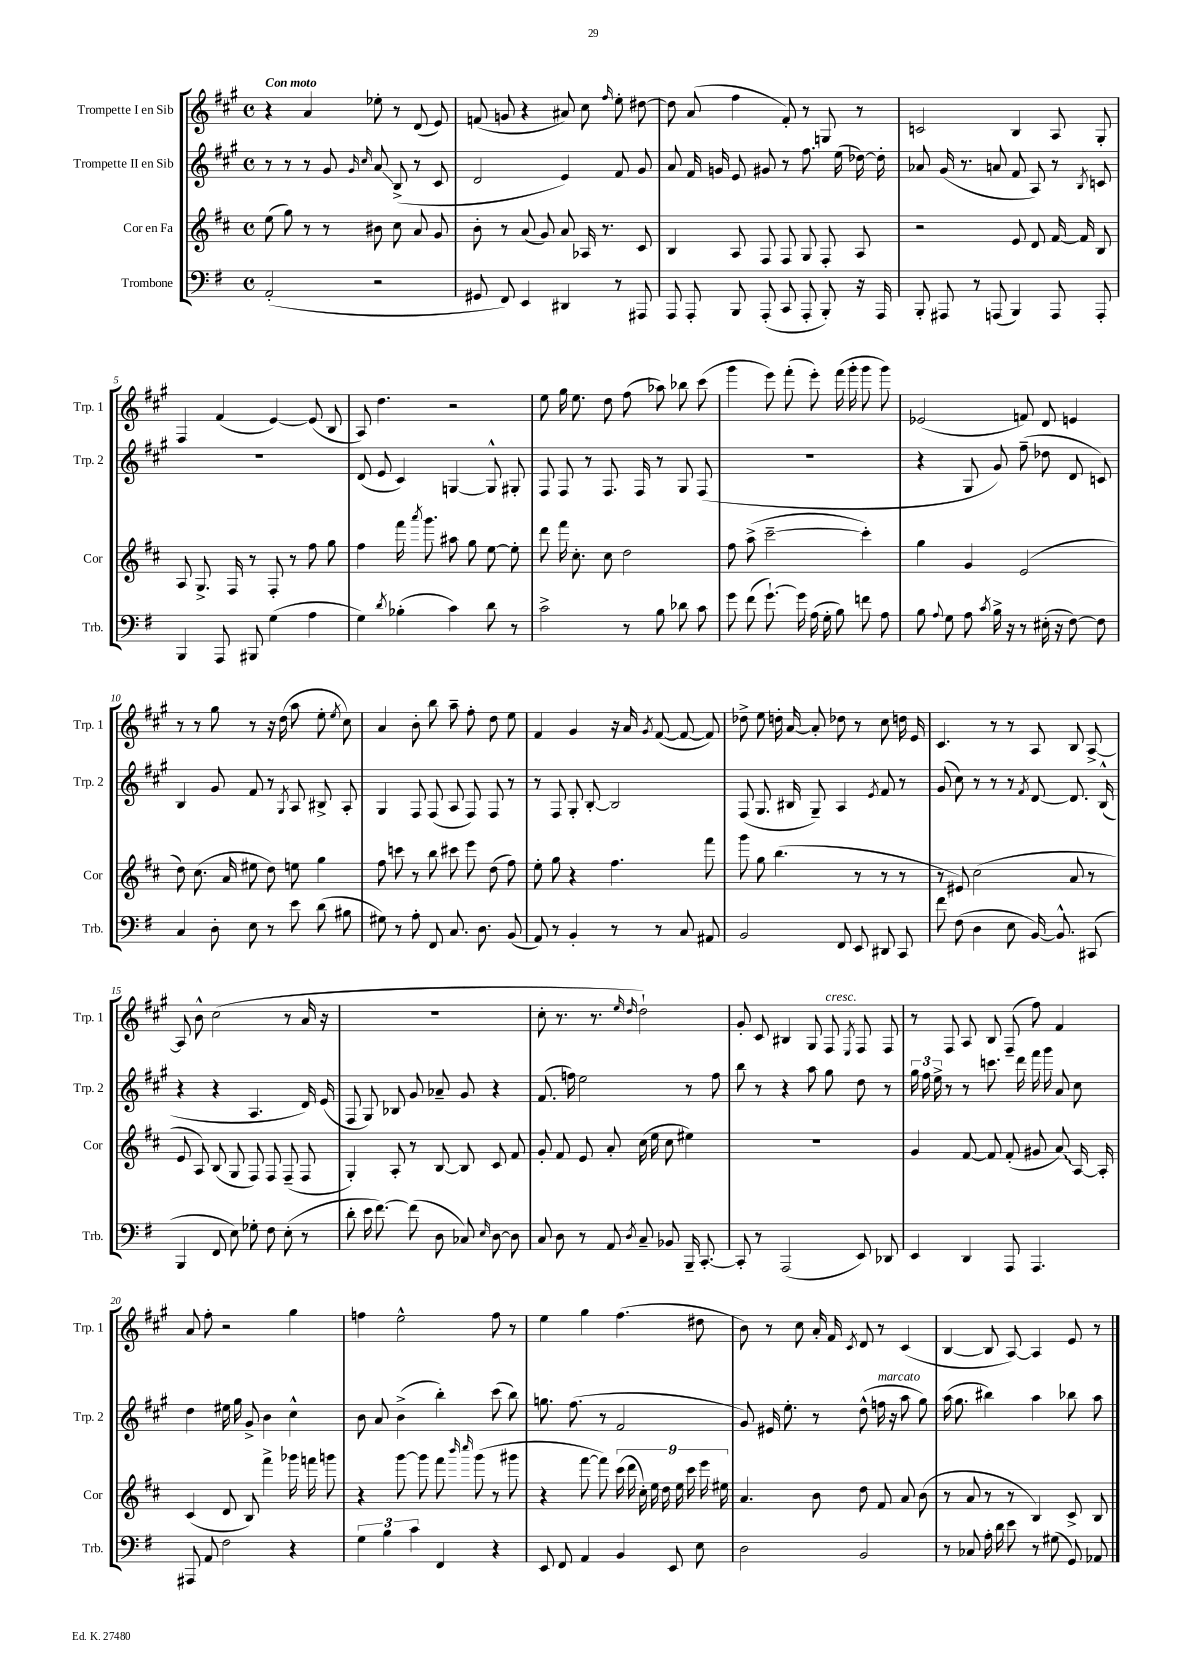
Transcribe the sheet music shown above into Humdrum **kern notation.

**kern	**kern	**kern	**kern
*staff4	*staff3	*staff2	*staff1
*clefF4	*clefG2	*clefG2	*clefG2
*k[f#]	*k[f#c#]	*k[f#c#g#]	*k[f#c#g#]
*M4/4	*M4/4	*M4/4	*M4/4
*met(c)	*met(c)	*met(c)	*met(c)
(2AA'	(8ee	8r	4r
.	8gg)	8r	.
.	8r	8r	4a
.	8r	8g#	.
.	.	16qqg#	.
.	.	16qqcc#	.
2r	8b#	8a	8ee-'
.	8cc#	(8B^	8r
.	8a	8r	(8d
.	8g	8c#	8e)
=	=	=	=
8GG#	8b'	2d	(8f
8FF#)	8r	.	8g
4EE	(8a	.	4r
.	8g)	.	.
4DD#	8a	4e)	8a#)
.	16A-	.	8cc#
.	8.r	.	.
.	.	.	16qqff#
8r	.	8f#	8ee'
8AAA#	8c#	8g#	[8dd#
=	=	=	=
8AAA	4B	8a	8dd#]
8AAA'	.	16f#	(8a
.	.	16g	.
8BBB	8A	8e	4ff#
(8AAA'	8F#	8g#	.
8CC	8F#	8r	8f#')
8AAA'	8G	8.ff#	8r
8BBB')	8F#'	.	8G
.	.	(16ee	.
16r	8A	[16dd-)	8r
16AAA	.	16dd-']	.
=	=	=	=
8BBB'	2r	8a-	2c
8AAA#	.	(16g#	.
.	.	8.r	.
8r	.	.	.
(8AAA	.	8a	.
4BBB)	8e	8f#	4B
.	8d	8A)	.
8AAA	[16f#	8r	8A
.	16f#]	.	.
.	.	8qB	.
8AAA'	8B	8c	8G#'
=	=	=	=
4BBB	8A	1r	4F#
.	8.G^	.	.
8AAA	.	.	(4f#
.	16F#	.	.
8BBB#	8r	.	.
(4G	8F#'	.	[4e)
.	8r	.	.
4A	8ff#	.	(8e]
.	8gg	.	8B
=	=	=	=
4G)	4ff#	(8d	8A)
.	.	8e	4.dd
8qd	.	.	.
(4B-'	16fff#	4c#)	.
.	8qaaa	.	.
.	8.ggg	.	.
4c)	8aa#	[4G	2r
.	8gg	.	.
8d	[8ee	8G^^]	.
8r	8ee']	8G#'	.
=	=	=	=
2c^	8ddd	8F#	8ee
.	16fff#	8F#	16gg#
.	8.cc#'	.	8.ee
.	.	8r	.
.	8cc#	8.F#	8dd
8r	2dd	.	(8ff#
.	.	16F#	.
8B	.	8r	8aa-)
8d-	.	8G#	8bb-
8c	.	(8F#	(8ccc#
=	=	=	=
8g	8ff#	1r	4ggg#
(8f#	(8aa^	.	.
[8.g`)	[2ccc#~	.	8eee)
.	.	.	(8fff#'
16g]	.	.	.
(16A	.	.	8eee')
16G'	.	.	.
8B)	.	.	(16fff#
.	.	.	16ggg#'
8f	4ccc#'])	.	8ggg#
8A	.	.	8ggg#)
=	=	=	=
8B	4gg	4r	(2e-
8qqA	.	.	.
8G	.	.	.
8A	4g	8G#	.
8qc	.	.	.
16B^	.	8g#)	.
16r	.	.	.
8r	(2e	(8ff#~	8f)
(16E#'	.	8dd-	8d
16r	.	.	.
[8F#)	.	8d	4e
8F#]	.	8c)	.
=	=	=	=
4C	8dd)	4B	8r
.	(8.cc#	.	8r
8D'	.	8g#	8gg#
.	16a	.	.
8E	8ee#	8f#	8r
8r	8dd)	8r	16r
.	.	.	(16dd
.	.	8qG#	.
8e	8ee	8A	8aa
(8d	4gg	8B#^	8ee'
.	.	.	8qee
8B#	.	8A'	8cc#)
=	=	=	=
8G#)	8ff#	4G#	4a
8r	8ccc	.	.
8A'	8r	8F#	8b'
8FF#	8bb	(8F#	8bb
8.C	8ccc#	8A	8aa~
.	8eee	8F#)	8ff#'
8.D	.	.	.
.	(8dd	8F#	8dd
(8BB	8ff#)	8r	8ee
=	=	=	=
8AA)	8ee'	8r	4f#
8r	8gg	8F#	.
4BB'	4r	8G#'	4g#
.	.	[8B'	.
8r	4.ff#	2B]	16r
.	.	.	16a
.	.	.	8qg#
8r	.	.	([8f#
8C	.	.	8f#_
8AA#	8fff#	.	8f#])
=	=	=	=
2BB	8ggg	(8F#	8dd-^
.	8gg	8.G#	8ee
.	(4.bb	.	16dd'
.	.	16B#	[16a
.	.	8G#~)	8a']
8FF#	.	4A	8dd-
8EE	8r	.	8r
.	.	8qe	.
8DD#	8r	8f#	8cc#
8CC	8r	8r	16dd
.	.	.	16e
=	=	=	=
8f#	8r	(8g#	4.c#
(8F#	8e#)	8cc#)	.
4D	(2cc#	8r	.
.	.	8r	8r
8E	.	8r	8r
.	.	8qf#	.
[16BB)	.	[8d	8A
8.BB^^]	.	.	.
.	8a	8.d]	8B
(8CC#	8r	.	[8A^
.	.	(16B^^	.
=	=	=	=
4BBB	8e	4r	8A]
.	8A)	.	8b^^
8FF#	(8B	4r	(2cc#
8E)	8G	.	.
8G-'	8F#)	4.A	.
8F#	8F#	.	.
(8E'	(8F#~	.	8r
8r	8F#	16d)	16a
.	.	(16e	16r
=	=	=	=
8d'	4G')	8F#	1r
16e	.	8G#)	.
[8.f#)	.	.	.
.	8A'	8B-	.
(8f#]	8r	8g#	.
8D	[8B	8a-~	.
8C-)	8B]	8g#	.
16qqE	.	.	.
[8D	8c#	4r	.
8D]	8f#	.	.
=	=	=	=
8C	8g'	(8.f#	8cc#'
8D	8f#	.	8.r
.	.	16ff)	.
8r	8e	2ee	.
.	.	.	8.r
8AA	8a'	.	.
.	.	.	16qqee
8qD	.	.	16qqdd
8C~	(16cc#	.	2dd`)
.	16ee	.	.
8BB-	8cc#	.	.
16BBB~	4ee#)	8r	.
[8.CC'	.	.	.
.	.	8ff	.
=	=	=	=
8CC']	1r	8bb	8g#'
8r	.	8r	8c#
(2AAA	.	4r	4B#
.	.	8aa	8G#
.	.	8gg#	8F#
.	.	.	8qE
8EE)	.	8dd	8F#
8DD-	.	8r	8F#
=	=	=	=
4EE	4g	24gg#	8r
.	.	24ff#	.
.	.	24ee^	.
.	.	8r	8F#
4DD	[8f#	8r	8A
.	8f#]	8.ccc	8B
8AAA	(8f#'	.	(8F#~
.	.	16ddd	.
4.AAA	8g#	16fff#	8ff#)
.	.	16ggg#	.
.	8a)	8a	4f#
.	[16A	8cc#	.
.	16A']	.	.
=	=	=	=
8AAA#	(4c#	4dd	8a
8AA	.	.	8ff#'
2F#	8d	16ee#	2r
.	.	16gg#	.
.	8B)	8g#^	.
.	4fff#^	4b	.
4r	16ggg-	4cc#^^	4gg#
.	16fff	.	.
.	8ggg	.	.
=	=	=	=
6G	4r	8b	4ff
.	.	8a	.
6B	.	.	.
.	[8ggg	(4b^	2ee^^
6c	.	.	.
.	8ggg]	.	.
4FF#	8fff#	4bb')	.
.	16qqbbb	.	.
.	16qqcccc#	.	.
.	(8ggg	.	.
4r	8r	(8ccc#	8ff
.	8ggg#	8bb)	8r
=	=	=	=
8EE	4r	8.gg	4ee
8FF#	.	.	.
.	.	(8.ff#	.
4AA	[8fff#	.	4gg#
.	8fff#])	8r	.
4BB	(18ccc#	2f#	(4.ff#
.	18ddd	.	.
.	18cc#')	.	.
.	18ee	.	.
.	18dd	.	.
8EE	.	.	.
.	18ee	.	.
.	18ccc#	.	.
8E	.	.	8dd#
.	18eee	.	.
.	18ee#	.	.
=	=	=	=
2D	4.a	8g#)	8b)
.	.	16e#	8r
.	.	8.ee'	.
.	.	.	8cc#
.	8b	8r	16a'
.	.	.	16f#
.	.	.	8qc#
2BB	8dd	(8dd^^	8d
.	8f#	16ff	8r
.	.	16r	.
.	8a	8aa	(4c#
.	(8b	8gg#)	.
=	=	=	=
8r	8r	(16aa	[4B
.	.	8.gg#	.
8C-	8a	.	.
16A'	8r	4bb#)	8B]
16d	.	.	.
8e	8r	.	[8A)
8r	4B)	4aa	4A]
(8G#	.	.	.
8GG)	8c#^	8bb-	8e
8AA-	8B	8aa	8r
==	==	==	==
*-	*-	*-	*-
